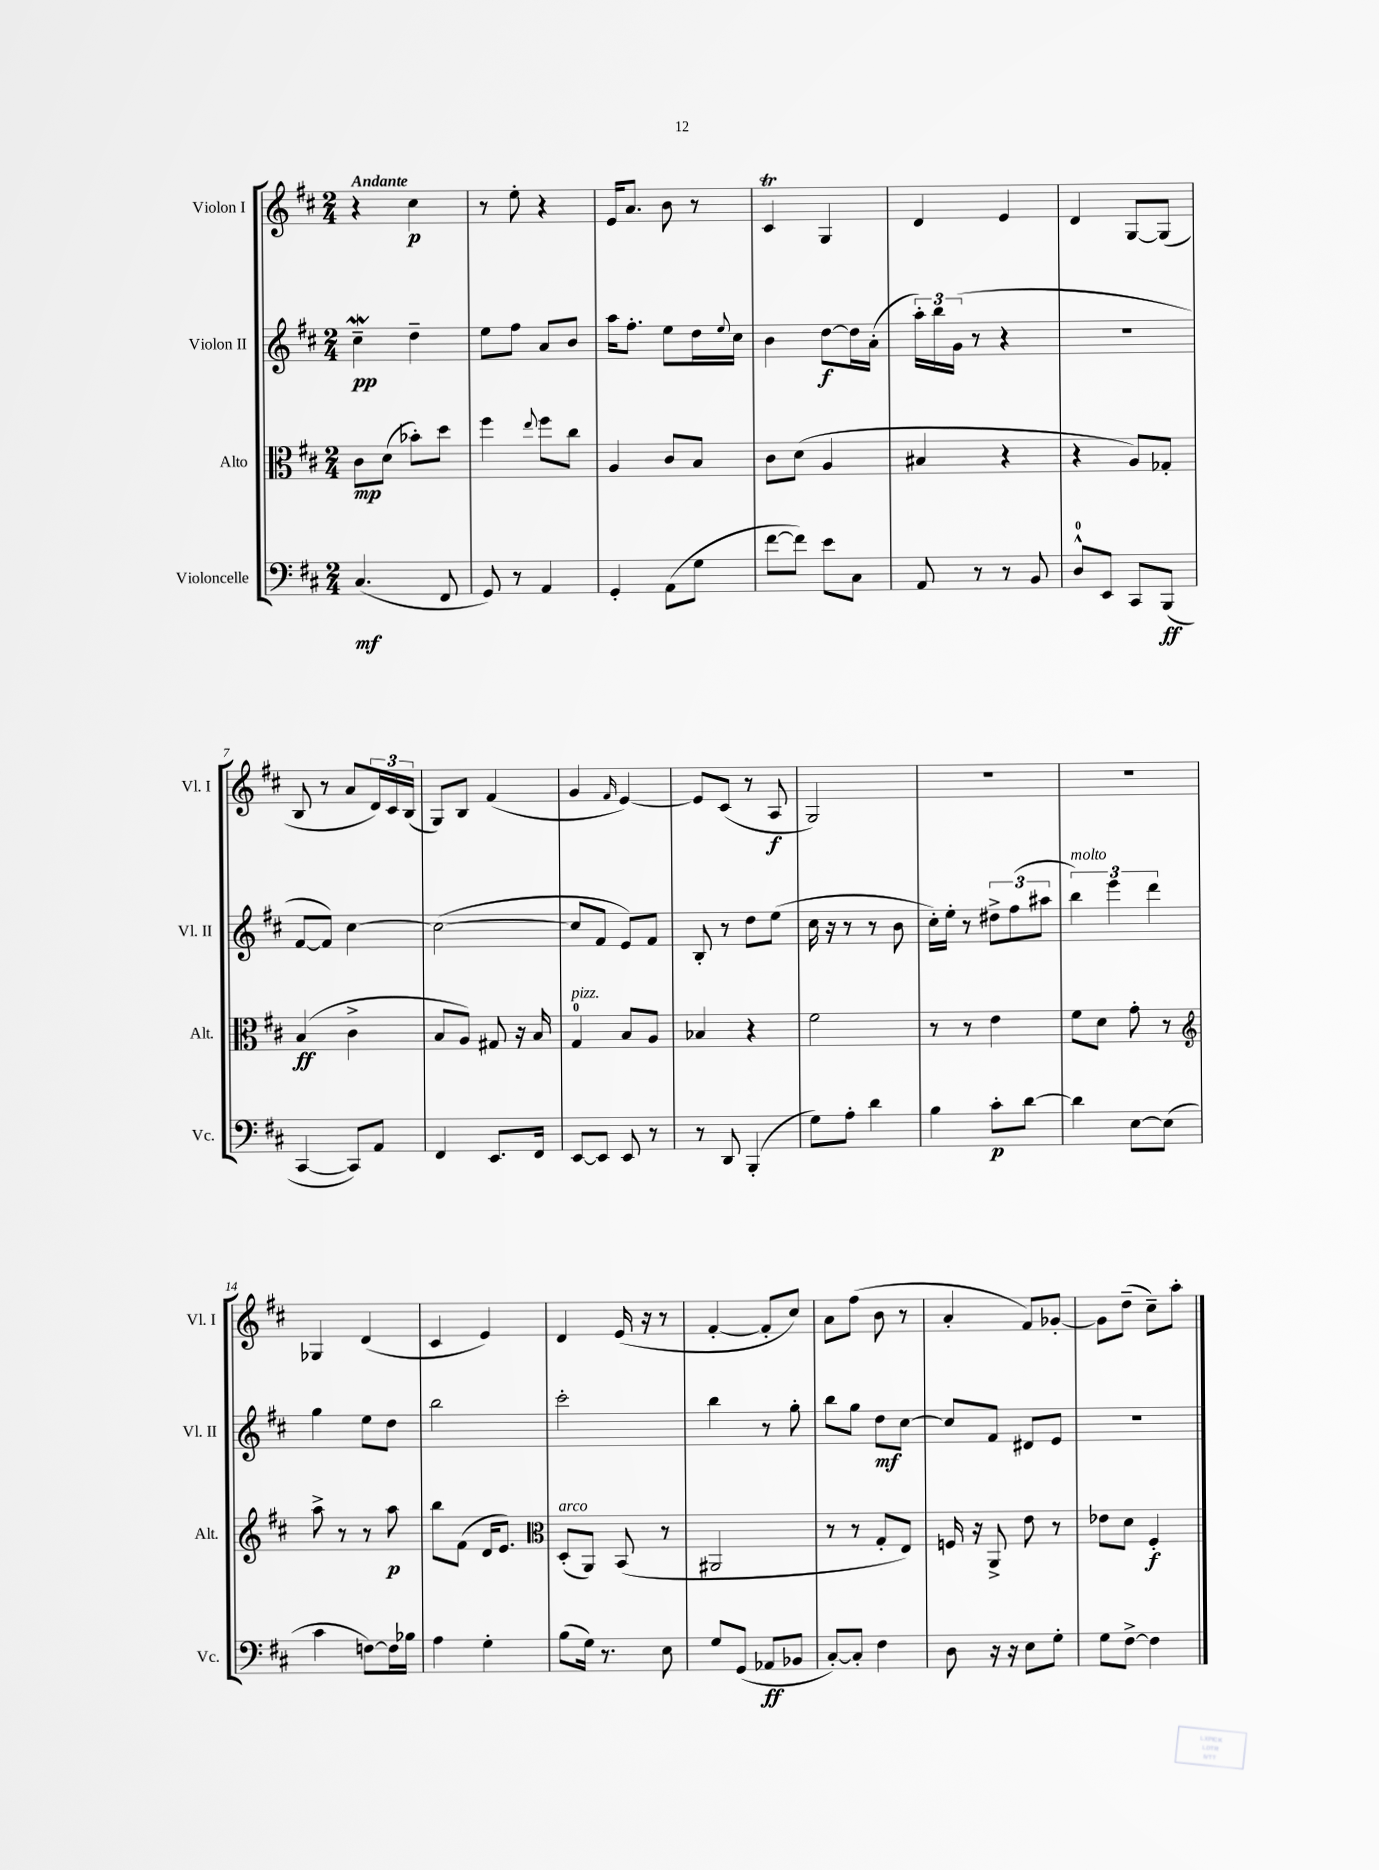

**kern	**dynam	**kern	**dynam	**kern	**dynam	**kern	**dynam
*part4	*part4	*part3	*part3	*part2	*part2	*part1	*part1
*staff4	*staff4	*staff3	*staff3	*staff2	*staff2	*staff1	*staff1
*I"Violoncelle	*	*I"Alto	*	*I"Violon II	*	*I"Violon I	*
*I'Vc.	*	*I'Alt.	*	*I'Vl. II	*	*I'Vl. I	*
*clefF4	*	*clefC3	*	*clefG2	*	*clefG2	*
*k[f#c#]	*	*k[f#c#]	*	*k[f#c#]	*	*k[f#c#]	*
*M2/4	*	*M2/4	*	*M2/4	*	*M2/4	*
=1	=1	=1	=1	=1	=1	=1	=1
!	!	!	!	!	!	!LO:TX:a:B:t=Andante	!
(4.C#/	mf	8c#\L	mp	4cc#W~\	pp	4r	.
.	.	(8d\J	.	.	.	.	.
.	.	8b-X'\L)	.	4dd~\	.	4cc#\	p
8FF#/	.	8dd\J	.	.	.	.	.
=2	=2	=2	=2	=2	=2	=2	=2
8GG/)	.	4ff#\	.	8ee\L	.	8r	.
8r	.	.	.	8ff#\J	.	8ee'\	.
.	.	8qqee/	.	.	.	.	.
4AA/	.	8ff#\L	.	8a/L	.	4r	.
.	.	8cc#\J	.	8b/J	.	.	.
=3	=3	=3	=3	=3	=3	=3	=3
4GG'/	.	4A/	.	16aa\KL	.	16e/KL	.
.	.	.	.	8.ff#'\J	.	8.a/J	.
(8AA\L	.	8c#/L	.	8ee\L	.	8b\	.
8G\J	.	8B/J	.	16dd\L	.	8r	.
.	.	.	.	8qqee/	.	.	.
.	.	.	.	16cc#\JJ	.	.	.
=4	=4	=4	=4	=4	=4	=4	=4
[8f#\L	.	8c#\L	.	4b\	.	4c#t/	.
8f#\J])	.	(8d\J	.	.	.	.	.
8e\L	.	4A/	.	[8dd\L	f	4G/	.
8C#\J	.	.	.	16dd\L]	.	.	.
.	.	.	.	(16a'\JJ	.	.	.
=5	=5	=5	=5	=5	=5	=5	=5
8AA/	.	4B#X/	.	24aa'\LL)	.	4d/	.
.	.	.	.	24bb\	.	.	.
.	.	.	.	(24g\JJ	.	.	.
8r	.	.	.	8r	.	.	.
8r	.	4r	.	4r	.	4e/	.
8BB/	.	.	.	.	.	.	.
=6	=6	=6	=6	=6	=6	=6	=6
8D^^/L	.	4r	.	2r	.	4d/	.
8EE/J	.	.	.	.	.	.	.
8CC#/L	.	8A/L)	.	.	.	[8G/L	.
(8BBB/J	ff	8G-X'/J	.	.	.	(8G/J]	.
!!LO:LB:g=z
=7	=7	=7	=7	=7	=7	=7	=7
[4CC#/	.	(4B/	ff	[8f#/L	.	8B/	.
.	.	.	.	8f#/J])	.	8r	.
8CC#/L])	.	4c#^\	.	[4cc#\	.	8a/L	.
8AA/J	.	.	.	.	.	24d/L)	.
.	.	.	.	.	.	24c#/	.
.	.	.	.	.	.	(24B/JJ	.
=8	=8	=8	=8	=8	=8	=8	=8
4FF#/	.	8B/L	.	(2cc#\_	.	8G/L)	.
.	.	8A/J)	.	.	.	8B/J	.
8.EE/L	.	8G#X/	.	.	.	(4f#/	.
.	.	16r	.	.	.	.	.
16FF#/Jk	.	16B/	.	.	.	.	.
=9	=9	=9	=9	=9	=9	=9	=9
!	!	!LO:TX:a:i:t=pizz.	!	!	!	!	!
[8EE/L	.	4G/	.	8cc#/L]	.	4g/	.
8EE/J]	.	.	.	8f#/J	.	.	.
.	.	.	.	.	.	16qqf#/	.
8EE/	.	8B/L	.	8e/L)	.	[4e/)	.
8r	.	8A/J	.	8f#/J	.	.	.
=10	=10	=10	=10	=10	=10	=10	=10
8r	.	4B-X/	.	8B'/	.	8e/L]	.
8DD/	.	.	.	8r	.	(8c#/J	.
(4BBB'/	.	4r	.	8dd\L	.	8r	.
.	.	.	.	(8ee\J	.	8A/	f
=11	=11	=11	=11	=11	=11	=11	=11
8G\L)	.	2f#\	.	16cc#\	.	2G/)	.
.	.	.	.	16r	.	.	.
8A'\J	.	.	.	8r	.	.	.
4d\	.	.	.	8r	.	.	.
.	.	.	.	8b\	.	.	.
=12	=12	=12	=12	=12	=12	=12	=12
4B\	.	8r	.	16cc#'\LL)	.	2r	.
.	.	.	.	16ee'\JJ	.	.	.
.	.	8r	.	8r	.	.	.
8c#'\L	p	4e\	.	12dd#X^\L	.	.	.
.	.	.	.	(12ff#\	.	.	.
[8d\J	.	.	.	.	.	.	.
.	.	.	.	12aa#X\J	.	.	.
=13	=13	=13	=13	=13	=13	=13	=13
!	!	!	!	!LO:TX:a:i:t=molto	!	!	!
4d\]	.	8f#\L	.	6bb\)	.	2r	.
.	.	8d\J	.	.	.	.	.
.	.	.	.	6eee\	.	.	.
[8E\L	.	8g'\	.	.	.	.	.
.	.	.	.	6ddd\	.	.	.
(8E\J]	.	8r	.	.	.	.	.
!!LO:LB:g=z
=14	=14	=14	=14	=14	=14	=14	=14
*	*	*clefG2	*	*	*	*	*
4c#\	.	8aa^\	.	4gg\	.	4G-X/	.
.	.	8r	.	.	.	.	.
[8Fn\L)	.	8r	.	8ee\L	.	(4d/	.
16F\L]	.	8aa\	p	8dd\J	.	.	.
16B-X\JJ	.	.	.	.	.	.	.
=15	=15	=15	=15	=15	=15	=15	=15
4A\	.	8bb\L	.	2bb\	.	4c#/	.
.	.	(8f#\J	.	.	.	.	.
4G'\	.	16d/KL	.	.	.	4e/)	.
.	.	8.e/J)	.	.	.	.	.
=16	=16	=16	=16	=16	=16	=16	=16
*	*	*clefC3	*	*	*	*	*
!	!	!LO:TX:a:i:t=arco	!	!	!	!	!
(8B\L	.	(8D'/L	.	2ccc#'\	.	4d/	.
16G\Jk)	.	8AA/J)	.	.	.	.	.
8.r	.	.	.	.	.	.	.
.	.	(8BB/	.	.	.	(16e/	.
.	.	.	.	.	.	16r	.
8E\	.	8r	.	.	.	8r	.
=17	=17	=17	=17	=17	=17	=17	=17
8G/L	.	2AA#X/	.	4bb\	.	[4f#'/	.
(8GG/J	.	.	.	.	.	.	.
8AA-X/L	ff	.	.	8r	.	8f#'/L]	.
8BB-X/J	.	.	.	8gg'\	.	8cc#/J)	.
=18	=18	=18	=18	=18	=18	=18	=18
[8C#'/L)	.	8r	.	8bb\L	.	8a\L	.
8C#'/J]	.	8r	.	8gg\J	.	(8ff#\J	.
4F#\	.	8G'/L	.	8dd\L	mf	8b\	.
.	.	8E/J)	.	[8cc#\J	.	8r	.
=19	=19	=19	=19	=19	=19	=19	=19
8D\	.	16Fn/	.	8cc#/L]	.	4a'/	.
.	.	16r	.	.	.	.	.
16r	.	8AA^/	.	8f#/J	.	.	.
16r	.	.	.	.	.	.	.
8E\L	.	8e\	.	8d#X/L	.	8f#/L)	.
8G'\J	.	8r	.	8e/J	.	[8g-X'/J	.
=20	=20	=20	=20	=20	=20	=20	=20
8G\L	.	8e-X\L	.	2r	.	8g-\L]	.
[8F#^\J	.	8d\J	.	.	.	(8dd~\J	.
4F#\]	.	4F#'/	f	.	.	8cc#~\L)	.
.	.	.	.	.	.	8aa'\J	.
==	==	==	==	==	==	==	==
*-	*-	*-	*-	*-	*-	*-	*-
